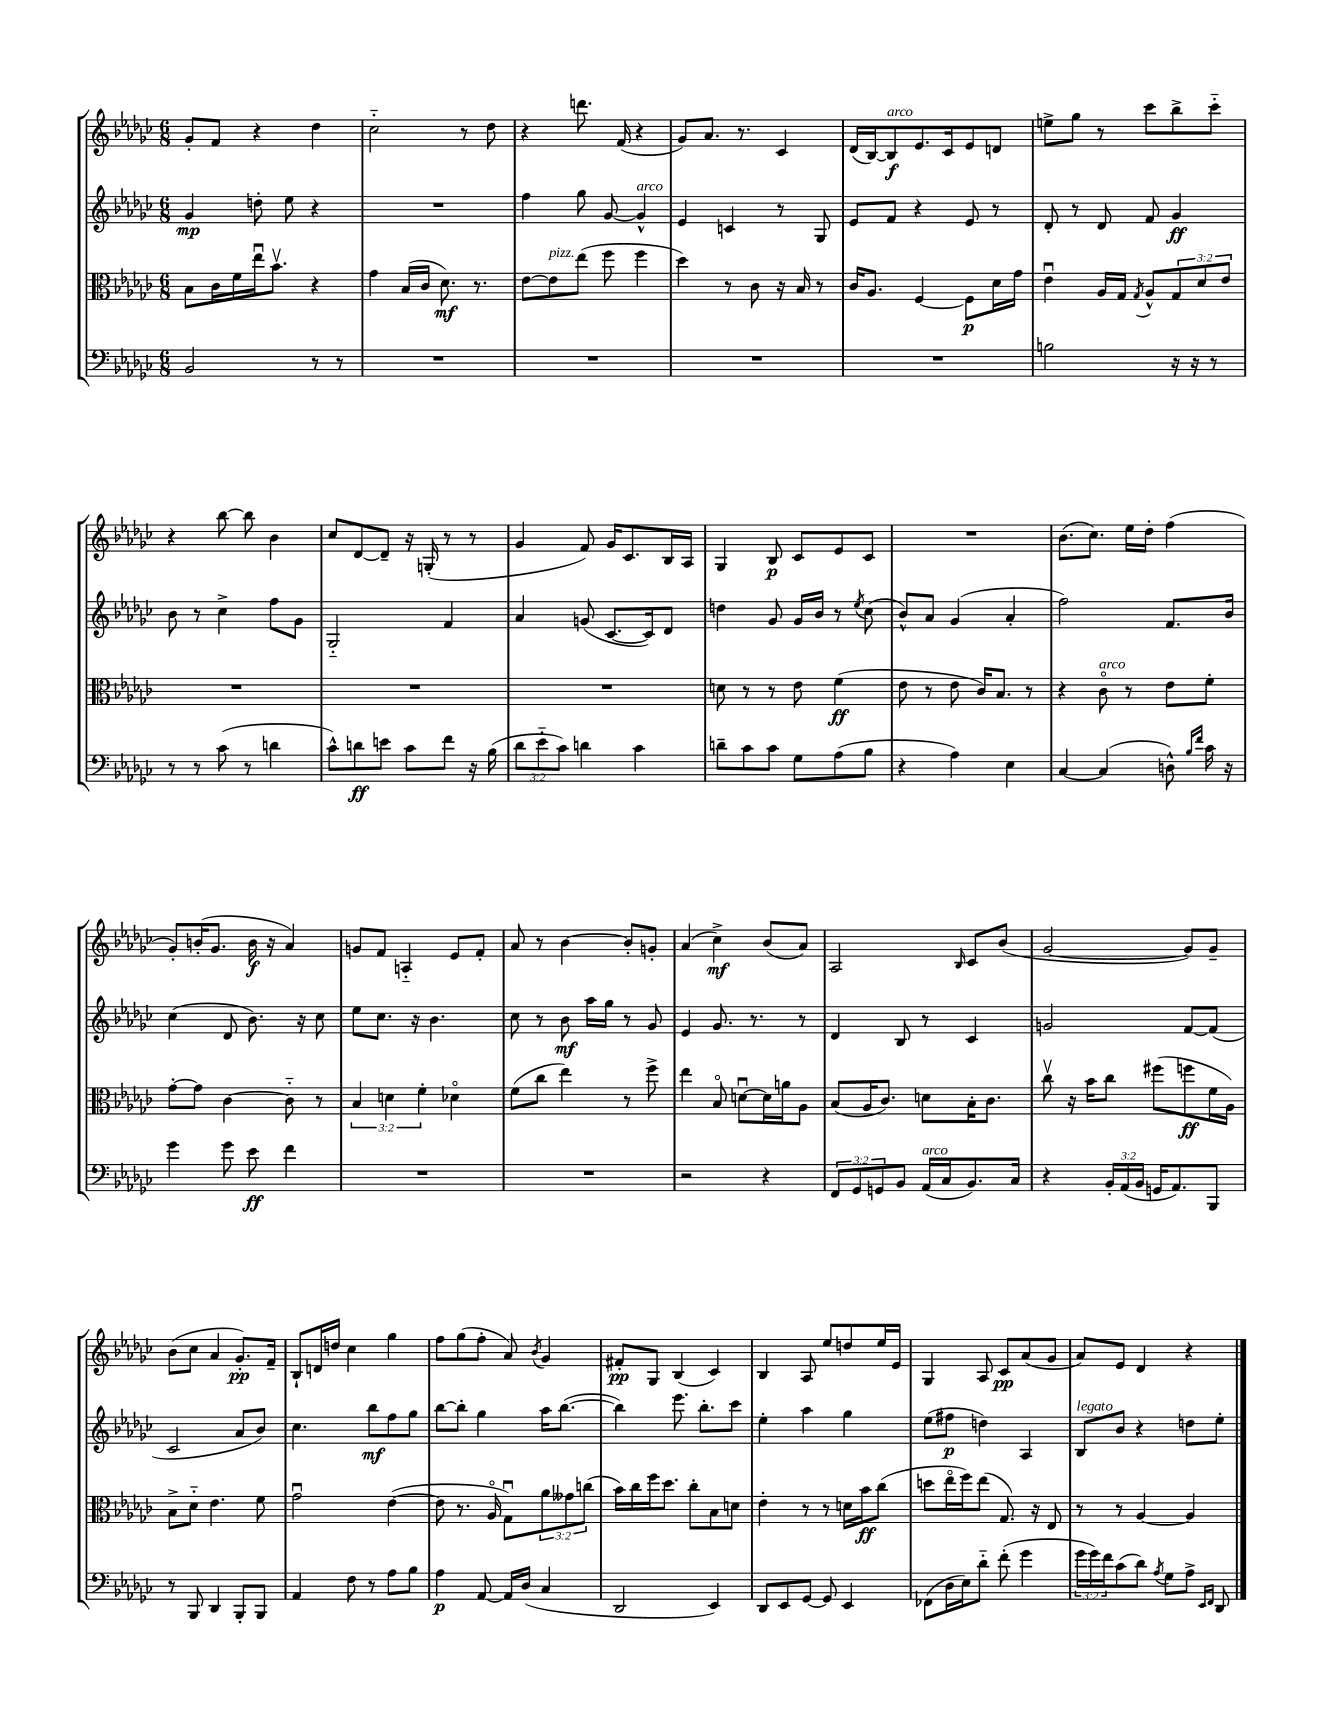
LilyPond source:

<<
\new StaffGroup <<
\new Staff = "s0" {
    \clef treble \key ges \major \numericTimeSignature \time 6/8
    ges'8-. f'8 r4 des''4 |
    ces''2-_ r8 des''8 |
    r4 d'''8. f'16( r4 |
    ges'8) aes'8. r8. ces'4 |
    des'16( bes16~) bes8\f^\markup { \italic "arco" } ees'8. ces'16 ees'8 d'8 |
    e''8-> ges''8 r8 ces'''8 bes''8-> ces'''8-_ |
    r4 bes''8~ bes''8 bes'4 |
    ces''8 des'8~ des'8-- r16 g16-.( r8 r8 |
    ges'4 f'8) ges'16 ces'8. bes16 aes16 |
    ges4 bes8\p ces'8 ees'8 ces'8 |
    R2. |
    bes'8.( ces''8.) ees''16 des''16-. f''4( |
    ges'8-.) b'16-.( ges'8. b'16\f r16 aes'4) |
    g'8 f'8 a4-_ ees'8 f'8-. |
    aes'8 r8 bes'4~ bes'8-. g'8-. |
    aes'4( ces''4->\mf) bes'8( aes'8) |
    aes2 \grace { bes16 } ces'8 bes'8( |
    ges'2~ ges'8) ges'8-- |
    bes'8( ces''8 aes'4 ges'8.-.\pp) f'16-- |
    bes8-! d'16 d''16 ces''4 ges''4 |
    f''8 ges''8( f''8-. aes'8) \acciaccatura { bes'8 } ges'4 |
    fis'8-.\pp ges8 bes4( ces'4) |
    bes4 aes8 ees''8 d''8 ees''16 ees'16 |
    ges4 aes8 ces'8\pp aes'8( ges'8 |
    aes'8) ees'8 des'4 r4 \bar "|." |
}
\new Staff = "s1" {
    \clef treble \key ges \major \numericTimeSignature \time 6/8
    ges'4\mp d''8-. ees''8 r4 |
    R2. |
    f''4 ges''8 ges'8~ ges'4-^^\markup { \italic "arco" } |
    ees'4 c'4 r8 ges8 |
    ees'8 f'8 r4 ees'8 r8 |
    des'8-. r8 des'8 f'8 ges'4\ff |
    bes'8 r8 ces''4-> f''8 ges'8 |
    ges2-_ f'4 |
    aes'4 g'8( ces'8.~ ces'16) des'8 |
    d''4 ges'8 ges'16 bes'16 r8 \acciaccatura { ees''8 } ces''8( |
    bes'8-^) aes'8 ges'4( aes'4-. |
    f''2) f'8. bes'16 |
    ces''4( des'8 bes'8.) r16 ces''8 |
    ees''8 ces''8. r16 bes'4. |
    ces''8 r8 bes'8\mf aes''16 ges''16 r8 ges'8 |
    ees'4 ges'8. r8. r8 |
    des'4 bes8 r8 ces'4 |
    g'2 f'8~ f'8( |
    ces'2 aes'8 bes'8) |
    ces''4. bes''8\mf f''8 ges''8 |
    bes''8~ bes''8-. ges''4 aes''16 bes''8.~( |
    bes''4) ees'''8. bes''8.-. ces'''8 |
    ees''4-. aes''4 ges''4 |
    ees''8( fis''8\p d''4) aes4 |
    bes8^\markup { \italic "legato" } bes'8 r4 d''8 ees''8-. \bar "|." |
}
\new Staff = "s2" {
    \clef alto \key ges \major \numericTimeSignature \time 6/8 \override Staff.TupletNumber.text = #tuplet-number::calc-fraction-text
    bes8 ces'16 f'16 ees''16\downbow bes'8.\upbow r4 |
    ges'4 bes16( ces'16 des'8.\mf) r8. |
    ees'8~ ees'8^\markup { \italic "pizz." } ees''8( f''8 f''4 |
    des''4) r8 ces'8 r16 bes16 r8 |
    ces'16 aes8. f4~ f8\p des'16 ges'16 |
    ees'4\downbow aes16 ges16 \acciaccatura { ges8 } aes8-^ \tuplet 3/2 { ges8 des'8 ees'8 } |
    R2. |
    R2. |
    R2. |
    d'8 r8 r8 ees'8 f'4\ff( |
    ees'8 r8 ees'8 ces'16) bes8. r8 |
    r4 ces'8\flageolet^\markup { \italic "arco" } r8 ees'8 f'8-. |
    ges'8~-. ges'8 ces'4~ ces'8-_ r8 |
    \tuplet 3/2 { bes4 d'4 f'4-. } des'4\flageolet |
    f'8( ces''8 ees''4) r8 f''8-> |
    ees''4 bes8\flageolet d'8~\downbow d'16 a'16 aes8 |
    bes8( aes16 ces'8.) d'8 bes16-. ces'8. |
    ces''8\upbow r16 bes'16 ces''8 fis''8( f''8\ff f'16 aes16) |
    bes8-> des'8-_ ees'4. f'8 |
    ges'2\downbow ees'4~( |
    ees'8 r8. aes16\flageolet ges8\downbow) \tuplet 3/2 { aes'8 geses'8 c''8( } |
    bes'16) ces''16 f''16 des''8. ces''8-. bes8 d'8 |
    ees'4-. r8 r8 d'16 bes'16\ff ces''8( |
    d''8 ees''16\flageolet f''16) ees''8( ges8.) r16 ees8 |
    r8 r8 aes4~ aes4 \bar "|." |
}
\new Staff = "s3" {
    \clef bass \key ges \major \numericTimeSignature \time 6/8 \override Staff.TupletNumber.text = #tuplet-number::calc-fraction-text
    bes,2 r8 r8 |
    R2. |
    R2. |
    R2. |
    R2. |
    b2 r16 r16 r8 |
    r8 r8 ces'8( r8 d'4 |
    ces'8-^) d'8\ff e'8 ces'8 f'8 r16 bes16( |
    \tuplet 3/2 { des'8 ees'8-_ ces'8) } d'4 ces'4 |
    d'8-- ces'8 ces'8 ges8 aes8( bes8 |
    r4 aes4) ees4 |
    ces4~ ces4( d8-^) \grace { bes16 f'16 } ces'16 r16 |
    ges'4 ges'8 ees'8\ff f'4 |
    R2. |
    R2. |
    r2 r4 |
    \tuplet 3/2 { f,8 ges,8 g,8 } bes,8 aes,16^\markup { \italic "arco" }( ces16 bes,8.) ces16 |
    r4 \tuplet 3/2 { bes,16-. aes,16( bes,16 } g,16 aes,8.) bes,,8 |
    r8 bes,,8 des,4 bes,,8-. bes,,8 |
    aes,4 f8 r8 aes8 bes8 |
    aes4\p aes,8~ aes,16 des16( ces4 |
    des,2 ees,4) |
    des,8 ees,8 ges,8~ ges,8 ees,4 |
    fes,8( des16 ees16) des'8-_ f'8-.( ges'4 |
    \tuplet 3/2 { ges'16 ges'16) f'16 } ces'8( des'8) \acciaccatura { aes8 } ges8 aes8-> \grace { ees,16 f,16 } des,8 \bar "|." |
}
>>
>>
\layout { \context { \Score \remove "Bar_number_engraver" } }
